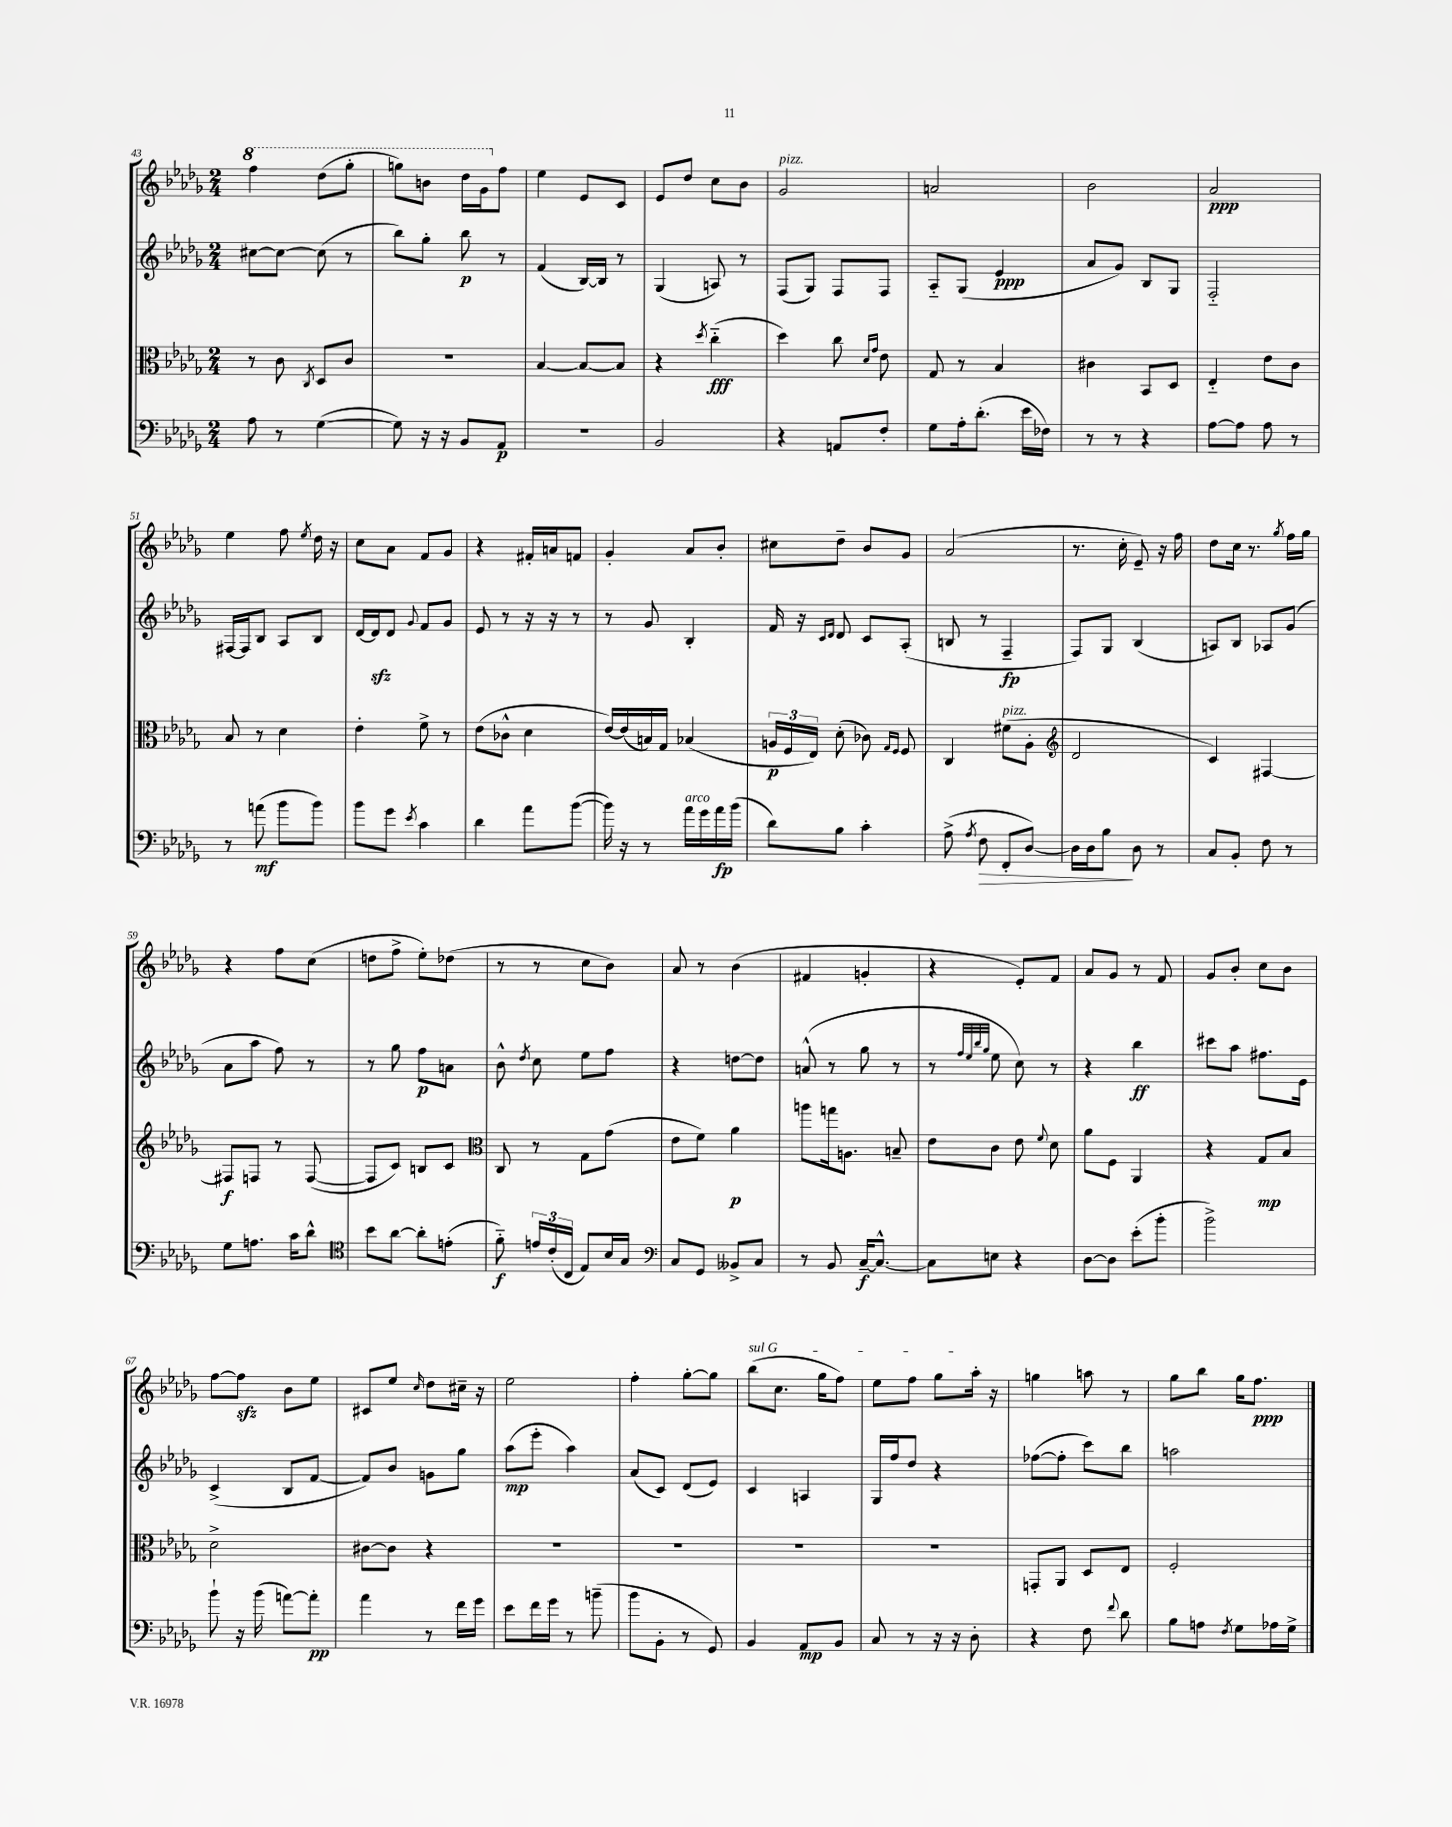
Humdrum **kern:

**kern	**kern	**kern	**kern
*staff4	*staff3	*staff2	*staff1
*clefF4	*clefC3	*clefG2	*clefG2
*k[b-e-a-d-g-]	*k[b-e-a-d-g-]	*k[b-e-a-d-g-]	*k[b-e-a-d-g-]
*M2/4	*M2/4	*M2/4	*M2/4
8A-	8r	[8cc#	4fff
8r	8c	8cc#_	.
.	8qC	.	.
([4G-	8D-	(8cc#]	(8ddd-
.	8c	8r	8ggg-'
=	=	=	=
8G-])	2r	8bb-)	8ggg)
16r	.	8gg-'	8bb
16r	.	.	.
8BB-	.	8bb-	16ddd-
.	.	.	16gg-
8AA-	.	8r	8ff
=	=	=	=
2r	[4B-	(4f	4ee-
.	8B-_	[16B-)	8e-
.	.	16B-]	.
.	8B-]	8r	8c
=	=	=	=
2BB-	4r	(4G-	8e-
.	.	.	8dd-
.	8qdd-	.	.
.	(4cc'~	8A)	8cc
.	.	8r	8b-
=	=	=	=
4r	4dd-)	(8F	2g-
.	.	8G-)	.
8AA	8cc	8F	.
.	16qqd-	.	.
.	16qqg-	.	.
8F'	8e-	8F	.
=	=	=	=
8G-	8G-	8A-'~	2a
16A-'	8r	(8G-	.
(8.d-'	.	.	.
.	4B-	4e-	.
16e-	.	.	.
16F-)	.	.	.
=	=	=	=
8r	4c#	8a-	2b-
8r	.	8g-)	.
4r	8BB-	8B-	.
.	8D-	8G-	.
=	=	=	=
[8A-	4E-'~	2F'~	2a-
8A-]	.	.	.
8A-	8e-	.	.
8r	8c	.	.
=	=	=	=
8r	8B-	[16F#	4ee-
.	.	16F#]	.
(8a	8r	8B-	.
8b-	4d-	8A-	8ff
.	.	.	8qee-
8b-)	.	8B-	16dd-
.	.	.	16r
=	=	=	=
8b-	4e-'	[16d-	8cc
.	.	16d-]	.
8g-	.	8d-	8a-
8qe-	.	8qqg-	.
4c	8f^	8f	8f
.	8r	8g-	8g-
=	=	=	=
4d-	(8e-	8e-	4r
.	8c-^^	8r	.
8a-	4d-	16r	16f#'
.	.	16r	16a
([8b-	.	8r	8f
=	=	=	=
16b-])	[16e-)	8r	4g-'
16r	(16e-]	.	.
8r	16B)	8g-	.
.	16G-	.	.
16a-	(4B-	4B-'	8a-
16g-	.	.	.
16a-	.	.	8b-'
(16b-	.	.	.
=	=	=	=
8d-)	24A	16f	8cc#
.	24F	.	.
.	.	16r	.
.	24E-)	.	.
.	.	16qqc	.
.	.	16qqd-	.
8B-	(8d-'	8d-	8dd-~
4c'	8c-)	8c	8b-
.	16qqG-	.	.
.	16qqF	.	.
.	8F	(8A-'	8g-
=	=	=	=
(8A-^	4C	8B	(2a-
8qA-	.	.	.
8F	.	8r	.
8FF'	(8f#	4F~	.
[8D-)	8A-'	.	.
=	=	=	=
*	*clefG2	*	*
16D-]	2d-	8F)	8.r
16D-	.	.	.
8B-	.	8G-	.
.	.	.	16cc'
8D-	.	(4B-	8e-~)
8r	.	.	16r
.	.	.	16ff
=	=	=	=
8C	4c)	8A)	8dd-
8BB-'	.	8B-	16cc
.	.	.	8.r
8F	[4F#	8A-	.
.	.	.	8qgg-
8r	.	(8g-	16ff
.	.	.	16gg-
=	=	=	=
8G-	8F#]	8a-	4r
8.A	8F	8aa-	.
.	8r	8ff)	8ff
16c	.	.	.
8d-^^	([8F	8r	(8cc
=	=	=	=
*clefC4	*	*	*
8b-	8F]	8r	8dd
[8a-	8c)	8gg-	8ff^
8a-']	8B	8ff	8ee-')
(8e'	8c	8a	(8dd-
=	=	=	=
*	*clefC3	*	*
8f'~)	8C	8b-^^	8r
.	.	8qdd-	.
24e	8r	8cc	8r
(24c'	.	.	.
24C	.	.	.
8E-)	8G-	8ee-	8cc
16B-	(8g-	8ff	8b-)
16G-	.	.	.
=	=	=	=
*clefF4	*	*	*
8C	8e-	4r	8a-
8GG-	8f)	.	8r
8BB--^	4a-	[8dd	(4b-
8C	.	8dd]	.
=	=	=	=
8r	8aa	(8a^^	4f#
8BB-	16gg	8r	.
.	8.A	.	.
[16C~	.	8gg-	4g'
8.C^^_	.	.	.
.	8B~	8r	.
=	=	=	=
8C]	8e-	8r	4r
.	.	32qqff	.
.	.	32qqee-	.
.	.	32qqbb-	.
.	.	32qqgg-	.
8E	8c	8ee-	.
4r	8e-	8cc)	8e-')
.	8qqf	.	.
.	8d-	8r	8f
=	=	=	=
[8D-	8a-	4r	8a-
8D-]	8F	.	8g-
(8e-'	4AA-	4bb-	8r
8b-'	.	.	8f
=	=	=	=
2b-^)	4r	8ccc#	8g-
.	.	8aa-	8b-'
.	8G-	8.ff#	8cc
.	8B-	.	8b-
.	.	16e-	.
=	=	=	=
8b-`	2d-^	(4c^	[8ff
16r	.	.	8ff]
(16b-	.	.	.
[8a)	.	8B-	8b-
8a']	.	[8f	8ee-
=	=	=	=
4a-	[8c#	8f])	8c#
.	8c#]	8b-	8ee-
.	.	.	16qqcc
8r	4r	8g	8dd-
16f	.	8gg-	16cc#~
16g-	.	.	16r
=	=	=	=
8e-	2r	(8aa-	2ee-
16f	.	8eee-'	.
16g-	.	.	.
8r	.	4aa-)	.
(8b~	.	.	.
=	=	=	=
8b-	2r	(8a-	4ff'
8BB-'	.	8c)	.
8r	.	(8d-	[8gg-'
8GG-)	.	8e-)	8gg-]
=	=	=	=
4BB-	2r	4c	(8bb-
.	.	.	8.cc
8AA-	.	4A	.
.	.	.	16gg-
8BB-	.	.	8ff)
=	=	=	=
8C	2r	16G-	8ee-
.	.	16ff	.
8r	.	8dd-	8ff
16r	.	4r	8gg-
16r	.	.	.
8D-'	.	.	16aa-'
.	.	.	16r
=	=	=	=
4r	8GG'	([8ff-	4gg
.	8AA-	8ff-']	.
8F	8D-	8ccc)	8aa
8qqf	.	.	.
8d-	8E-	8bb-	8r
=	=	=	=
8B-	2F'	2aa	8gg-
8A	.	.	8bb-
8qF	.	.	.
8G-	.	.	16gg-
.	.	.	8.ff
16A-	.	.	.
16G-^	.	.	.
==	==	==	==
*-	*-	*-	*-
